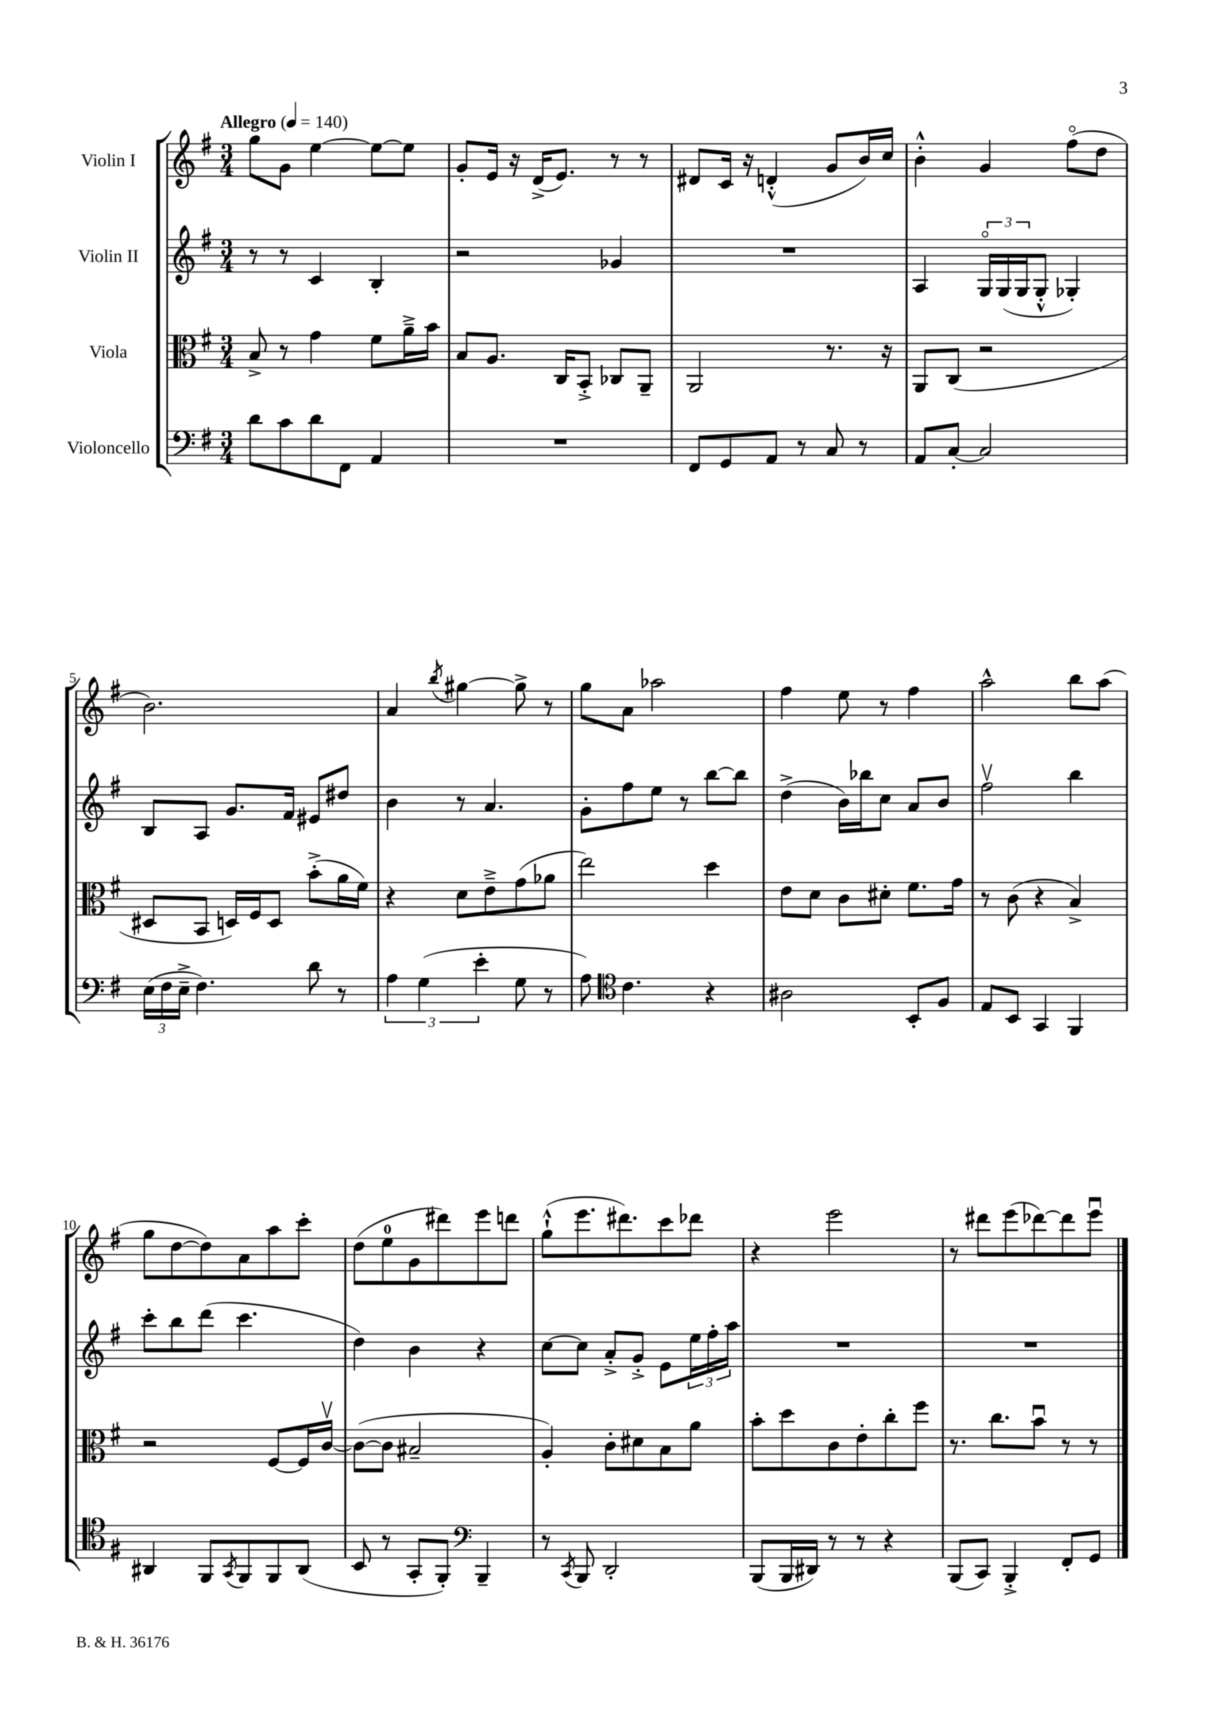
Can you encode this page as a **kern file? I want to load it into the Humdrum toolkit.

**kern	**kern	**kern	**kern
*part4	*part3	*part2	*part1
*staff4	*staff3	*staff2	*staff1
*I"Violoncello	*I"Viola	*I"Violin II	*I"Violin I
*clefF4	*clefC3	*clefG2	*clefG2
*k[f#]	*k[f#]	*k[f#]	*k[f#]
*M3/4	*M3/4	*M3/4	*M3/4
*MM140	*MM140	*MM140	*MM140
=1	=1	=1	=1
!	!	!	!LO:TX:a:B:t=Allegro
8d\L	8B^/	8r	8gg\L
8c\	8r	8r	8g\J
8d\	4g\	4c/	[4ee\
8FF#\J	.	.	.
4AA/	8f#\L	4B'/	8ee\L_
.	16a~^\L	.	8ee\J]
.	16b\JJ	.	.
=2	=2	=2	=2
2.r	8B/L	2r	8g'/L
.	8.A/J	.	16e/Jk
.	.	.	16r
.	.	.	(16d^/KL
.	16C/KL	.	8.e/J)
.	8BB'^/J	.	.
.	8C-X/L	4g-X/	8r
.	8AA~/J	.	8r
=3	=3	=3	=3
8FF#/L	2AA/	2.r	8d#X/L
8GG/	.	.	16c/Jk
.	.	.	16r
8AA/J	.	.	(4dn'^^/
8r	.	.	.
8C/	8.r	.	8g/L
8r	.	.	16b/L)
.	16r	.	16cc/JJ
=4	=4	=4	=4
8AA/L	8AA/L	4A/	4b'^^\
[8C'/J	(8C/J	.	.
2C/]	2r	24G/LL	4g/
.	.	(24G/	.
.	.	24G/J	.
.	.	8G'^^/J	.
.	.	4G-X'/)	(8ff#\L
.	.	.	8dd\J
!!LO:LB:g=z
=5	=5	=5	=5
(24E\LL	8D#X/L	8B/L	2.b\)
24F#\	.	.	.
24E~^\JJ	.	.	.
4.F#\)	8BB/J	8A/J	.
.	16Dn/LL)	8.g/L	.
.	16F#/J	.	.
.	8D/J	.	.
.	.	16f#/Jk	.
8d\	(8b'^\L	8e#X/L	.
8r	16a\L	8dd#X/J	.
.	16f#\JJ)	.	.
=6	=6	=6	=6
6A\	4r	4b\	4a/
(6G\	.	.	.
.	.	.	8qbb/
.	8d\L	8r	[4gg#X\
6e'\	.	.	.
.	8e~^\	4.a/	.
8G\	(8g\	.	8gg#^\]
8r	8a-X\J	.	8r
=7	=7	=7	=7
8A\)	2ee\)	8g'\L	8gg\L
*clefC4	*	*	*
4.c\	.	8ff#\	8a\J
.	.	8ee\J	2aa-X\
.	.	8r	.
4r	4dd\	[8bb\L	.
.	.	8bb\J]	.
=8	=8	=8	=8
2A#X\	8e\L	(4dd^\	4ff#\
.	8d\J	.	.
.	8c\L	16b\LL)	8ee\
.	.	16bb-X\J	.
.	8d#X'\J	8cc\J	8r
8BB'/L	8.f#\L	8a/L	4ff#\
8F#/J	.	8b/J	.
.	16g\Jk	.	.
=9	=9	=9	=9
8E/L	8r	2ff#v\	2aa^^\
8BB/J	(8c\	.	.
4GG/	4r	.	.
4FF#/	4B^/)	4bb\	8bb\L
.	.	.	(8aa\J
!!LO:LB:g=z
=10	=10	=10	=10
4AA#X/	2r	8ccc'\L	8gg\L
.	.	8bb\	[8dd\
8FF#/L	.	(8ddd\J	8dd\])
8qGG/	.	.	.
8FF#/	.	4.ccc\	8a\
8FF#/	[8F#/L	.	8aa\
(8AA#/J	16F#/L]	.	8ccc'\J
.	[16cv/JJ	.	.
=11	=11	=11	=11
8BB/	(8c\L_	4dd\)	(8dd\L
8r	8c\J]	.	8ee\
8GG'/L	2B#X~/	4b\	8g\
8FF#'/J)	.	.	8ddd#X\)
*clefF4	*	*	*
4BBB~/	.	4r	8eee\
.	.	.	8dddn\J
=12	=12	=12	=12
8r	4A'/)	[8cc\L	(8gg`^^\L
8qCC/	.	.	.
8BBB/	.	8cc\J]	8.eee\
2DD'/	8c'\L	8a'^/L	.
.	.	.	8.ddd#X\)
.	8d#X\	8g'^/J	.
.	8B\	8e\L	8ccc\
.	8a\J	24ee\L	8ddd-X\J
.	.	24ff#'\	.
.	.	24aa\JJ	.
=13	=13	=13	=13
(8BBB/L	8b'\L	2.r	4r
16BBB/L	8dd\	.	.
16DD#X/JJ)	.	.	.
8r	8c\	.	2eee\
8r	8e'\	.	.
4r	8cc'\	.	.
.	8ff#\J	.	.
=14	=14	=14	=14
(8BBB/L	8.r	2.r	8r
8CC/J)	.	.	8ddd#X\L
.	8.cc\L	.	.
4BBB'^/	.	.	(8eee\
.	8bu\J	.	[8ddd-X\)
8FF#'/L	8r	.	8ddd-\]
8GG/J	8r	.	8eeeu\J
==	==	==	==
*-	*-	*-	*-
